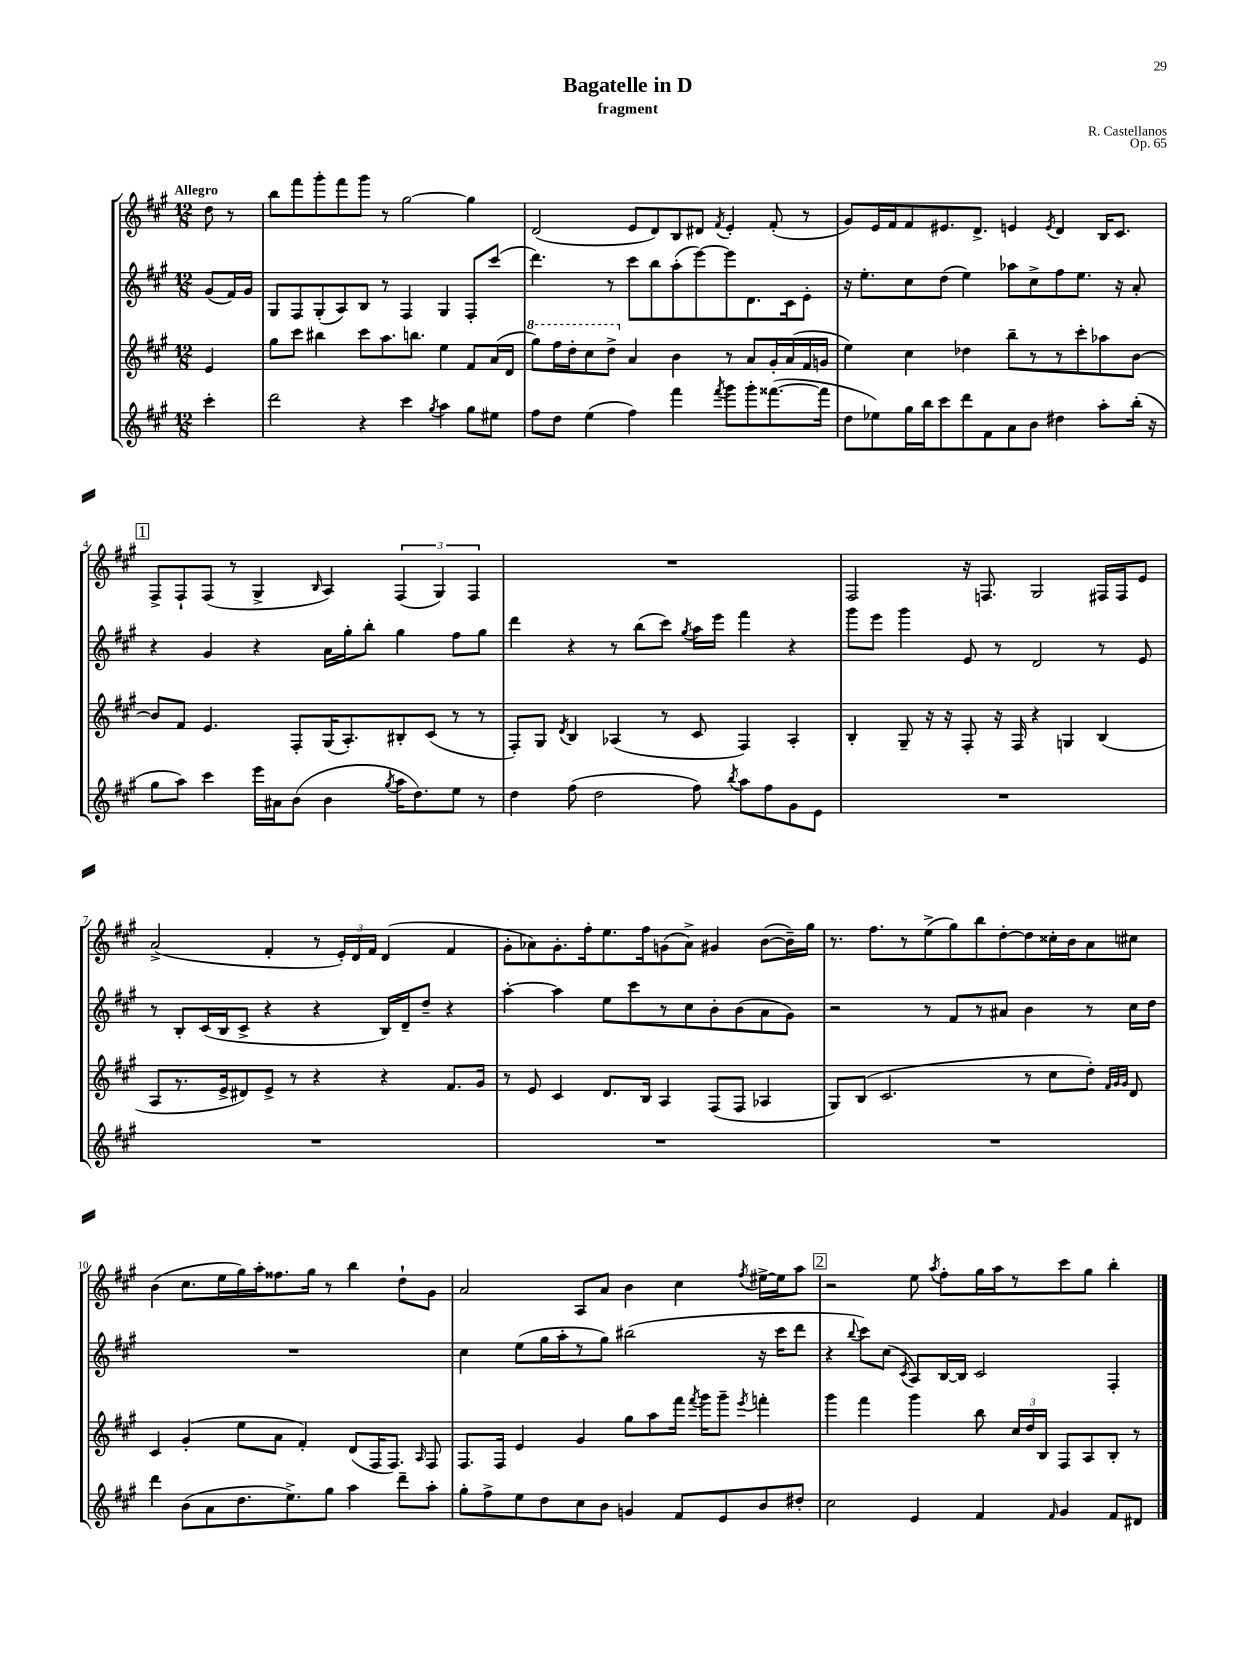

**kern	**kern	**kern	**kern
*staff4	*staff3	*staff2	*staff1
*clefG2	*clefG2	*clefG2	*clefG2
*k[f#c#g#]	*k[f#c#g#]	*k[f#c#g#]	*k[f#c#g#]
*M12/8	*M12/8	*M12/8	*M12/8
4ccc#'\	4e/	(8g#/L	8dd\
.	.	16f#/L)	8r
.	.	16g#/JJ	.
=	=	=	=
2ddd\	8gg#\L	8G#/L	8bb\L
.	8ccc#\J	8F#/	8fff#\
.	4bb#\	(8G#'/	8ggg#'\
.	.	8A/)	8fff#\
4r	8ccc#\L	8B/J	8ggg#\J
.	8.aa\	8r	8r
4ccc#\	.	4F#/	[2gg#\
.	8.bb\J	.	.
8qgg#/	.	.	.
4aa\	4ee\	4G#/	.
8gg#\L	8f#/L	8F#'/L	4gg#\]
8ee#\J	(16a/L	(8ccc#/J	.
.	16d/JJ	.	.
=	=	=	=
8ff#\L	8ggg#\L)	4.ddd\)	(2d/
8dd\J	16fff#\L	.	.
.	16ddd'\J	.	.
(4ee\	8ccc#\	.	.
.	8ddd^\J	8r	.
4ff#\)	4a/	8ccc#\L	8e/L
.	.	8bb\	8d/)
4fff#\	4b\	(8aa'\	8B/
.	.	[8eee\)	8d#/J
8qfff#/	.	.	8qf#/
8ggg#\L	8r	8eee\]	4e'/
8ggg#'\	8a/L	8.d\	.
([8.fff##\	16g#'/L	.	(8f#'/
.	(16a/	16c#\k	.
.	16f#/	8e'\J	8r
16fff##\]Jk	16g/JJ	.	.
=	=	=	=
8dd\L	4ee\)	16r	8g#/L)
.	.	8.ee'\L	.
8ee-\)	.	.	16e/L
.	.	.	16f#/J
16gg#\L	4cc#\	8cc#\	8f#/
16bb\J	.	.	.
8ccc#\	.	(8dd\J	8.e#/
8ddd\	4dd-\	4ee\)	.
.	.	.	8.d^/J
8f#\	.	.	.
8a\	8bb~\L	8aa-\L	4e/
8b\J	8r	8cc#^\	.
.	.	.	8qe/
4dd#\	8r	8ff#\	4d/
.	8ccc#'\	8.ee\J	.
8aa'\L	8aa-\	.	16B/LK
.	.	16r	8.c#/J
(16bb'\Jk	[8b\J	8a'/	.
16r	.	.	.
=	=	=	=
8gg#\L	8b/]L	4r	8F#^/L
8aa\J)	8f#/J	.	8F#`/
4ccc#\	4.e/	4g#/	(8F#/J
.	.	.	8r
16eee\LL	.	4r	4G#^/
16a#\J	.	.	.
(8b\J	8F#'/L	.	.
.	.	.	16qqB/
4b\	(16G#/K	16a\LL	4A/)
.	8.A'/)	16gg#'\J	.
.	.	8bb'\J	.
8qgg#/	.	.	.
16aa\LK	8B#'/	4gg#\	(6F#/
8.dd\)	.	.	.
.	(8c#/J	.	.
.	.	.	6G#/)
8ee\J	8r	8ff#\L	.
.	.	.	6F#/
8r	8r	8gg#\J	.
=	=	=	=
4dd\	8F#'/L)	4ddd\	1.r
.	8G#/J	.	.
.	8qd/	.	.
(8ff#\	4B/	4r	.
2dd\	.	.	.
.	(4A-/	8r	.
.	.	(8bb\L	.
.	8r	8ccc#\J)	.
.	.	8qgg#/	.
8ff#\)	8c#/	16aa\LL	.
.	.	16eee\JJ	.
8qbb/	.	.	.
8aa\L	4F#/)	4fff#\	.
8ff#\	.	.	.
8g#\	4A-'/	4r	.
8e\J	.	.	.
=	=	=	=
1.r	4B'/	8ggg#\L	2F#/
.	.	8eee\J	.
.	8G#~/	4ggg#\	.
.	16r	.	.
.	16r	.	.
.	8F#'/	8e/	16r
.	.	.	8.F/
.	16r	8r	.
.	16F#/	.	.
.	4r	2d/	2G#/
.	4G/	.	.
.	(4B/	8r	16F#/LL
.	.	.	16F#/J
.	.	8e/	8e/J
=	=	=	=
1.r	8A/L	8r	(2a^/
.	8.r	8B'/L	.
.	.	(16c#/L	.
.	16e^/k	16B/J	.
.	8d#/)	8c#^/J	.
.	8e^/J	4r	4f#'/
.	8r	.	.
.	4r	4r	8r
.	.	.	24e'/LL)
.	.	.	24d/
.	.	.	24f#/JJ
.	4r	16B/LL)	(4d/
.	.	16d~/J	.
.	.	8dd~/J	.
.	8.f#/L	4r	4f#/
.	16g#/Jk	.	.
=	=	=	=
1.r	8r	[4aa'\	8g#'\L
.	8e/	.	8a-\)
.	4c#/	4aa\]	8.g#'\
.	.	.	16ff#'\k
.	8.d/L	8ee\L	8.ee\
.	.	8ccc#\	.
.	16B/Jk	.	16ff#\k
.	4A/	8r	(8g\
.	.	8cc#\	8a-^\J)
.	(8F#/L	8b'\	4g#/
.	8F#/J	(8b\	.
.	4A-/	8a\	([8b\L
.	.	8g#\J)	16b~\]L)
.	.	.	16gg#\JJ
=	=	=	=
1.r	8G#/L)	2r	8.r
.	(8B/J	.	.
.	.	.	8.ff#\L
.	2.c#/	.	.
.	.	.	8r
.	.	8r	(8ee^\
.	.	8f#/L	8gg#\)
.	.	8r	8bb\
.	.	8a#/J	[8dd'\
.	8r	4b\	8dd\]
.	8cc#\L	.	16cc##'\L
.	.	.	16b\J
.	8dd'\J)	8r	8a\
.	32qqf#/LLL	.	.
.	32qqg#/	.	.
.	32qqg#/JJJ	.	.
.	8d/	16cc#\LL	8cc#\J
.	.	16dd\JJ	.
=	=	=	=
4ddd\	4c#/	1.r	(4b\
(8b\L	(4g#'/	.	8.cc#\L
8a\	.	.	.
.	.	.	16ee\L
8.dd\	8ee\L	.	16gg#\)
.	.	.	16aa'\J
.	8a\J	.	8.ff##\
8.ee^\)	.	.	.
.	4f#'/)	.	.
.	.	.	16gg#\Jk
8gg#\J	.	.	8r
4aa\	(8d/L	.	4bb\
.	16F#/K	.	.
.	8.F#/J)	.	.
8ddd~\L	.	.	8dd`\L
.	16qqA/	.	.
8aa'\J	8F#/	.	8g#\J
=	=	=	=
8gg#'\L	8.F#/L	4cc#\	2a/
8ff#^\	.	.	.
.	16F#/Jk	.	.
8ee\	4e/	(8ee\L	.
8dd\	.	16gg#\L	.
.	.	16aa'\J	.
8cc#\	4g#/	8r	8A/L
8b\J	.	8gg#\J)	8a/J
4g/	8gg#\L	(2bb#\	4b\
.	8aa\	.	.
8f#/L	16fff#\Jk	.	4cc#\
.	8qfff#/	.	.
.	16ggg#\LK	.	.
8e/	8ggg#~\J	.	.
.	8qeee/	.	8qff#/
8b/	4fff'\	16r	[16ee#^\LL
.	.	16ccc#\LK	16ee#\]J
8dd#'/J	.	8ddd\J	8aa\J
=	=	=	=
2cc#\	4ggg#\	4r	2r
.	.	8qqbb/	.
.	4fff#\	8ccc#\L)	.
.	.	(8cc#\J	.
.	.	8qc#/	.
4e/	4ggg#\	8A/L)	8ee\
.	.	.	8qaa/
.	.	[16B/L	8ff#'\L
.	.	16B/]JJ	.
4f#/	8bb\	2c#/	16gg#\L
.	.	.	16aa\J
.	24cc#/LL	.	8r
.	24dd/	.	.
.	24B/JJ	.	.
16qqf#/	.	.	.
4g#/	8F#/L	.	8ccc#\
.	8A/	.	8gg#\J
8f#/L	8B'/J	4F#'/	4bb'\
8d#/J	8r	.	.
==	==	==	==
*-	*-	*-	*-
